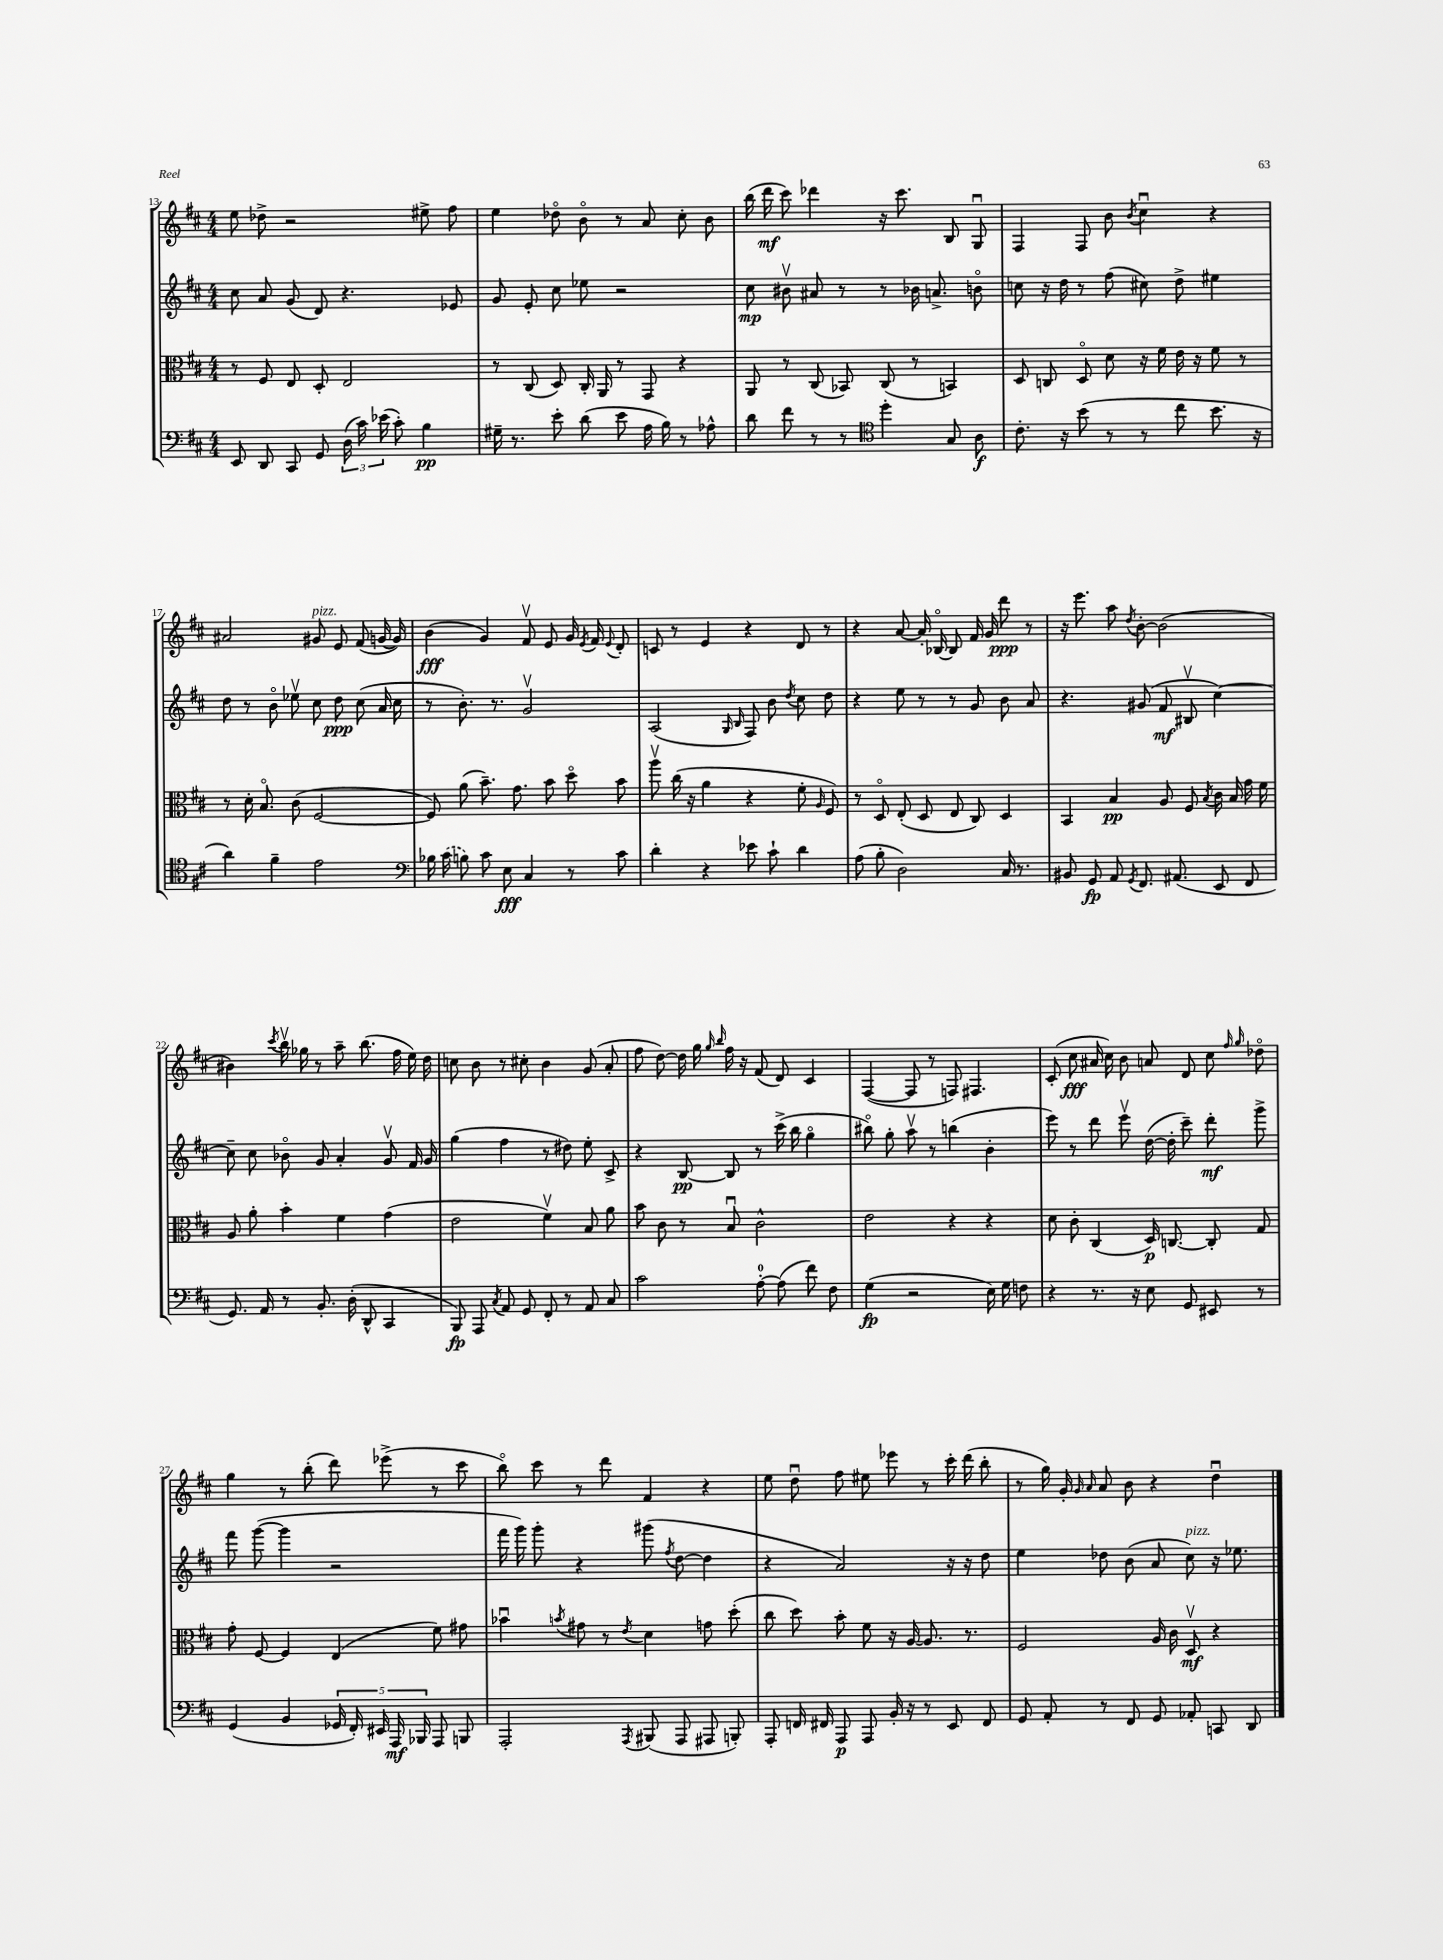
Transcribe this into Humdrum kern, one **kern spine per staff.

**kern	**dynam	**kern	**dynam	**kern	**dynam	**kern	**dynam
*part4	*part4	*part3	*part3	*part2	*part2	*part1	*part1
*staff4	*staff4	*staff3	*staff3	*staff2	*staff2	*staff1	*staff1
*clefF4	*	*clefC3	*	*clefG2	*	*clefG2	*
*k[f#c#]	*	*k[f#c#]	*	*k[f#c#]	*	*k[f#c#]	*
*M4/4	*	*M4/4	*	*M4/4	*	*M4/4	*
=13	=13	=13	=13	=13	=13	=13	=13
8EE/	.	8r	.	8cc#\	.	8ee\	.
8DD/	.	8F#/	.	8a/	.	8dd-X^\	.
8CC#/	.	8E/	.	(8g/	.	2r	.
8GG/	.	8D'/	.	8d/)	.	.	.
(24D\	.	2E/	.	4.r	.	.	.
24c#\)	.	.	.	.	.	.	.
(24e-X\	.	.	.	.	.	.	.
8c#'\)	.	.	.	.	.	.	.
4B\	pp	.	.	.	.	8ee#X^\	.
.	.	.	.	8e-X/	.	8ff#\	.
=14	=14	=14	=14	=14	=14	=14	=14
16G#X~\	.	8r	.	8g/	.	4ee\	.
8.r	.	.	.	.	.	.	.
.	.	(8C#/	.	8e'/	.	.	.
8e'\	.	8D/)	.	8cc#\	.	8dd-X\	.
(8d\	.	16C#'/	.	8ee-X\	.	8b\	.
.	.	16AA/	.	.	.	.	.
8e\	.	8r	.	2r	.	8r	.
16A\	.	8GG/	.	.	.	8a/	.
16B\)	.	.	.	.	.	.	.
8r	.	4r	.	.	.	8cc#'\	.
8A-X^^\	.	.	.	.	.	8b\	.
=15	=15	=15	=15	=15	=15	=15	=15
8d\	.	8AA/	.	8cc#\	mp	(16bb\	.
.	.	.	.	.	.	16ddd\	mf
8f#\	.	8r	.	8b#Xv\	.	8ccc#\)	.
8r	.	(8C#/	.	8a#X/	.	4ddd-X\	.
8r	.	8BB-X/)	.	8r	.	.	.
*clefC4	*	*	*	*	*	*	*
4dd'\	.	(8C#/	.	8r	.	16r	.
.	.	.	.	.	.	8.ccc#\	.
.	.	8r	.	16b-X\	.	.	.
.	.	.	.	8.an^/	.	.	.
8G/	.	4BBn/)	.	.	.	8B/	.
8A\	f	.	.	8bn\	.	8Gu/	.
=16	=16	=16	=16	=16	=16	=16	=16
8.c#'\	.	8D/	.	8ccn\	.	4F#/	.
.	.	8Cn/	.	16r	.	.	.
16r	.	.	.	16dd\	.	.	.
(8b\	.	8D/	.	8r	.	8F#/	.
8r	.	8d\	.	(8ff#\	.	8b\	.
.	.	.	.	.	.	8qb/	.
8r	.	16r	.	8cc#X\)	.	4cc#u\	.
.	.	16f#\	.	.	.	.	.
8cc#\	.	16e\	.	8dd^\	.	.	.
.	.	16r	.	.	.	.	.
8.b\	.	8f#\	.	4ee#X\	.	4r	.
.	.	8r	.	.	.	.	.
16r	.	.	.	.	.	.	.
!!LO:LB:g=z
=17	=17	=17	=17	=17	=17	=17	=17
4a\)	.	8r	.	8dd\	.	2a#X/	.
.	.	16d'\	.	8r	.	.	.
.	.	8.B/	.	.	.	.	.
4f#~\	.	.	.	8b\	.	.	.
.	.	(8c#\	.	8ee-Xv\	.	.	.
!	!	!	!	!	!	!LO:TX:a:i:t=pizz.	!
2e\	.	[2F#/	.	8cc#\	.	8g#X/	.
.	.	.	.	8dd\	ppp	8e/	.
.	.	.	.	(8cc#\	.	(8f#/	.
.	.	.	.	16a/	.	[16gn/	.
.	.	.	.	16cc#\	.	16g/])	.
=18	=18	=18	=18	=18	=18	=18	=18
*clefF4	*	*	*	*	*	*	*
16B-X\	.	8F#/])	.	8r	.	(4b\	fff
(16c#\	.	.	.	.	.	.	.
8Bn\)	.	(8a\	.	8.b'\)	.	.	.
8c#\	.	8.b~\)	.	.	.	4g/)	.
.	.	.	.	8.r	.	.	.
8E\	fff	.	.	.	.	.	.
.	.	8.g\	.	.	.	.	.
4C#/	.	.	.	2gv/	.	8f#v/	.
.	.	8b\	.	.	.	8e/	.
8r	.	8dd\	.	.	.	16g/	.
.	.	.	.	.	.	8qe/	.
.	.	.	.	.	.	16f#/	.
.	.	.	.	.	.	8qqe/	.
8c#\	.	8b\	.	.	.	8d'/	.
=19	=19	=19	=19	=19	=19	=19	=19
4d'\	.	8aav\	.	(2A/	.	8cn/	.
.	.	(16cc#\	.	.	.	8r	.
.	.	16r	.	.	.	.	.
4r	.	4a\	.	.	.	4e/	.
.	.	.	.	16qqG/	.	.	.
.	.	.	.	16qqB/	.	.	.
8e-X\	.	4r	.	8F#/)	.	4r	.
8c#`\	.	.	.	8b\	.	.	.
.	.	.	.	8qdd/	.	.	.
4d\	.	8f#'\	.	8cc#\	.	8d/	.
.	.	16qqA/	.	.	.	.	.
.	.	8F#/)	.	8dd\	.	8r	.
=20	=20	=20	=20	=20	=20	=20	=20
(8A\	.	8r	.	4r	.	4r	.
8B'\	.	8D/	.	.	.	.	.
2D\)	.	(8E'/	.	8ee\	.	[8a/	.
.	.	8D/	.	8r	.	16a'/]	.
.	.	.	.	.	.	[16B-X/	.
.	.	8E/	.	8r	.	8B-/]	.
.	.	8C#/)	.	8g/	.	16f#/	.
.	.	.	.	.	.	16g/	.
16C#/	.	4D/	.	8b\	.	8ddd\	ppp
8.r	.	.	.	.	.	.	.
.	.	.	.	8a/	.	8r	.
=21	=21	=21	=21	=21	=21	=21	=21
8BB#X/	.	4BB/	.	4.r	.	16r	.
.	.	.	.	.	.	8.eee\	.
8GG/	fp	.	.	.	.	.	.
8AA/	.	4B/	pp	.	.	8aa\	.
8qGG/	.	.	.	.	.	8qdd/	.
8.FF#/	.	.	.	(8g#X/	.	[8b'\	.
.	.	8A/	.	8f#/	mf	(2b\]	.
(8.AA#X/	.	.	.	.	.	.	.
.	.	8F#/	.	8B#Xv/	.	.	.
.	.	8qB/	.	.	.	.	.
8EE/	.	16c#\	.	[4cc#\)	.	.	.
.	.	16B/	.	.	.	.	.
8FF#/	.	16g\	.	.	.	.	.
.	.	16f#\	.	.	.	.	.
!!LO:LB:g=z
=22	=22	=22	=22	=22	=22	=22	=22
8.GG/)	.	8A/	.	8cc#~\]	.	4b#X\)	.
.	.	8a'\	.	8cc#\	.	.	.
16AA/	.	.	.	.	.	.	.
.	.	.	.	.	.	8qccc#/	.
8r	.	4b'\	.	8b-X\	.	16bbv\	.
.	.	.	.	.	.	16gg-X\	.
8.BB'/	.	.	.	8g/	.	8r	.
.	.	4f#\	.	4a'/	.	8aa~\	.
(16D'\	.	.	.	.	.	.	.
8DD^^/	.	.	.	.	.	(8.bb\	.
4CC#/	.	(4g\	.	8gv/	.	.	.
.	.	.	.	.	.	16ff#\	.
.	.	.	.	16f#/	.	16ee\)	.
.	.	.	.	16g/	.	16dd\	.
=23	=23	=23	=23	=23	=23	=23	=23
8BBB/)	fp	2e\	.	(4gg\	.	8ccn\	.
8AAA/	.	.	.	.	.	8b\	.
8qC#/	.	.	.	.	.	.	.
8AA/	.	.	.	4ff#\	.	8r	.
8GG/	.	.	.	.	.	8cc#X'\	.
8FF#'/	.	4f#v\)	.	8r	.	4b\	.
8r	.	.	.	8dd#X\)	.	.	.
8AA/	.	8B/	.	8ee'\	.	(8g/	.
8C#/	.	8a\	.	8c#^/	.	8a'/	.
=24	=24	=24	=24	=24	=24	=24	=24
2c#\	.	8b\	.	4r	.	8ff#\	.
.	.	8c#\	.	.	.	[8dd\)	.
.	.	8r	.	[8B/	pp	16dd\]	.
.	.	.	.	.	.	16gg\	.
.	.	.	.	.	.	16qqgg/	.
.	.	.	.	.	.	16qqbb/	.
.	.	8Bu/	.	8B/]	.	16ff#\	.
.	.	.	.	.	.	16r	.
[8A'\	.	2c#^^\	.	8r	.	(8f#/	.
(8A\]	.	.	.	(16ccc#^\	.	8d/)	.
.	.	.	.	16bb\	.	.	.
8f#\)	.	.	.	4gg\	.	4c#/	.
8F#\	.	.	.	.	.	.	.
=25	=25	=25	=25	=25	=25	=25	=25
(4G\	fp	2e\	.	8bb#X\)	.	([4F#/	.
.	.	.	.	8gg'\	.	.	.
2r	.	.	.	8aav\	.	8F#/]	.
.	.	.	.	8r	.	8r	.
.	.	4r	.	(4bbn\	.	8Fn/)	.
.	.	.	.	.	.	4.F#X/	.
16E\)	.	4r	.	4b'\	.	.	.
16G\	.	.	.	.	.	.	.
8Fn\	.	.	.	.	.	.	.
=26	=26	=26	=26	=26	=26	=26	=26
4r	.	8d\	.	8eee\)	.	(8c#'/	.
.	.	8c#'\	.	8r	.	8cc#\	fff
8.r	.	(4C#/	.	8ddd\	.	16a#X/	.
.	.	.	.	.	.	16cc#\)	.
.	.	.	.	8eeev\	.	8b\	.
16r	.	.	.	.	.	.	.
8E\	.	16D/)	p	([16dd\	.	8an/	.
.	.	[8.Cn/	.	16dd'\]	.	.	.
8GG/	.	.	.	8ccc#~\)	.	8d/	.
8EE#X/	.	8C'/]	.	8ddd'\	mf	8cc#\	.
.	.	.	.	.	.	16qqff#/	.
.	.	.	.	.	.	16qqgg/	.
8r	.	8G/	.	8ggg^\	.	8dd-X\	.
!!LO:LB:g=z
=27	=27	=27	=27	=27	=27	=27	=27
(4GG/	.	8g'\	.	8fff#\	.	4gg\	.
.	.	[8F#/	.	([8ggg\	.	.	.
4BB/	.	4F#/]	.	4ggg\]	.	8r	.
.	.	.	.	.	.	(8bb'\	.
20GG-X/	.	(4E/	.	2r	.	8ddd\)	.
20FF#'/)	.	.	.	.	.	.	.
20EE#X/	.	.	.	.	.	.	.
.	.	.	.	.	.	(8eee-X^\	.
20AAA/	mf	.	.	.	.	.	.
20BBB-X/	.	.	.	.	.	.	.
8AAA/	.	8f#\)	.	.	.	8r	.
8BBBn/	.	8g#X\	.	.	.	8ccc#\	.
=28	=28	=28	=28	=28	=28	=28	=28
2AAA'/	.	4b-Xu\	.	16fff#\	.	8bb\)	.
.	.	.	.	16ggg\)	.	.	.
.	.	.	.	8ggg'\	.	8ccc#\	.
.	.	8qbn/	.	.	.	.	.
.	.	8g#X\	.	4r	.	8r	.
.	.	8r	.	.	.	8ddd\	.
8qAAA/	.	8qe/	.	.	.	.	.
(8BBB#X/	.	4d\	.	(8ggg#X\	.	4f#/	.
.	.	.	.	8qff#/	.	.	.
8AAA/	.	.	.	[8dd\	.	.	.
8AAA#X/	.	8gn\	.	4dd\]	.	4r	.
8BBBn'/)	.	(8dd'\	.	.	.	.	.
=29	=29	=29	=29	=29	=29	=29	=29
8AAA'/	.	8cc#\	.	4r	.	8ee\	.
16FFn/	.	8dd\)	.	.	.	8ddu\	.
16FF#X/	.	.	.	.	.	.	.
8AAA/	p	8b'\	.	2a/)	.	8ff#\	.
8AAA/	.	8f#\	.	.	.	8ee#X\	.
16BB'/	.	16r	.	.	.	8eee-X\	.
16r	.	[16A/	.	.	.	.	.
8r	.	8.A/]	.	.	.	8r	.
8EE/	.	.	.	16r	.	16ccc#'\	.
.	.	8.r	.	16r	.	(16ddd\	.
8FF#/	.	.	.	8dd\	.	8bb'\	.
=30	=30	=30	=30	=30	=30	=30	=30
8GG/	.	2F#/	.	4ee\	.	8r	.
8AA'/	.	.	.	.	.	16gg\)	.
.	.	.	.	.	.	16g'/	.
.	.	.	.	.	.	16qqg/	.
.	.	.	.	.	.	16qqa/	.
8r	.	.	.	8dd-X\	.	8a/	.
8FF#/	.	.	.	(8b\	.	8b\	.
8GG/	.	16A/	.	8a/	.	4r	.
.	.	16c#\	.	.	.	.	.
!	!	!	!	!LO:TX:a:i:t=pizz.	!	!	!
8AA-X'/	.	8Dv/	mf	8cc#\)	.	.	.
8CCn/	.	4r	.	16r	.	4ddu\	.
.	.	.	.	8.ee-X\	.	.	.
8DD/	.	.	.	.	.	.	.
==	==	==	==	==	==	==	==
*-	*-	*-	*-	*-	*-	*-	*-
